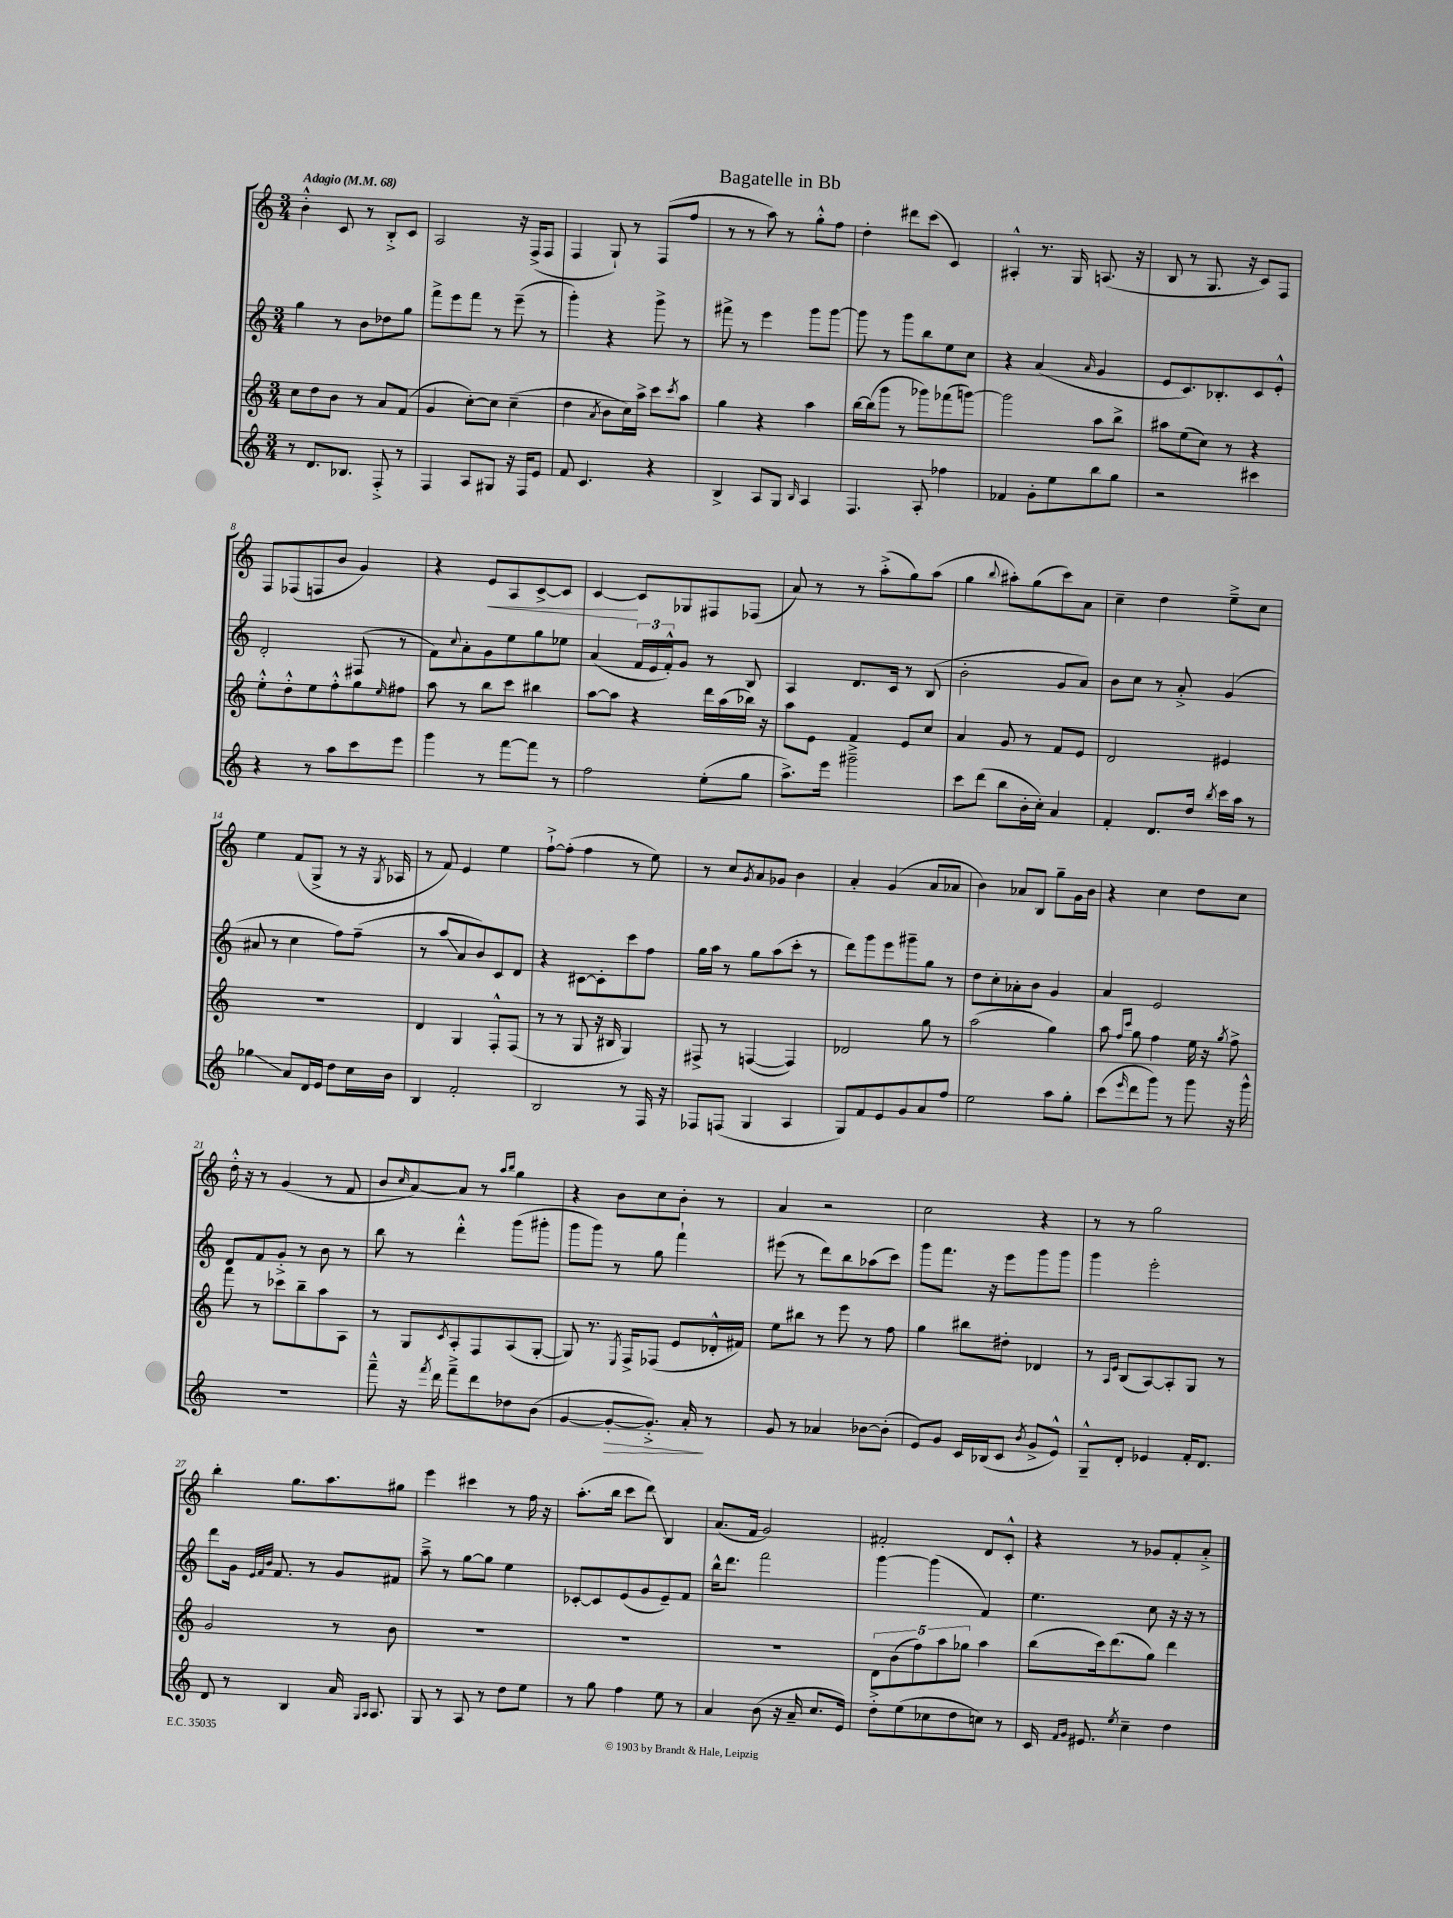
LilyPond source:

\header { title = "Bagatelle in Bb" }
<<
\new StaffGroup <<
\new Staff = "s0" {
    \clef treble \key c \major \numericTimeSignature \time 3/4 \tempo "Adagio" 4 = 68
    b'4-.-^ c'8 r8 b8-.-> c'8 |
    a2 r16 f16->( f8 |
    f4 g8-!) r8 f8( f''8 |
    r8 r8 a''8) r8 g''8-.-^ f''8 |
    d''4-. dis'''8 c'''8( c'4) |
    ais4-.-^ r8. g16 a8.( r16 |
    b8 r8 g8. r16 c'8) f8 |
    f8 fes8( f8 b'8 g'4) |
    r4 e'8\< a8 c'8~-> c'8 |
    c'4~\! c'8 ges8 fis8 fes8( |
    a'8) r8 r8 a''8-.->( g''8) a''8( |
    g''4 \appoggiatura { b''8 } ais''8-.) g''8( c'''8) a'8 |
    c''4-- d''4 e''8---> c''8 |
    e''4 f'8( g8-> r8 r16 \acciaccatura { g8 } aes16 |
    r8 f'8) e'4 e''4 |
    f''8~-!-> f''8-.( f''4 r8 e''8) |
    r8 c''8 \acciaccatura { g'8 } a'8 ges'8 b'4 |
    a'4-. g'4( a'8 aes'8 |
    b'4) aes'8 b8 g''8-- g'16 b'16 |
    r4 c''4 d''8 c''8 |
    d''16-.-^ r16 r8 g'4( r8 f'8 |
    b'8 \grace { c''16 } a'8~) a'8 r8 \grace { a''16 b''16 } g''4 |
    r4 b'8 c''8 b'8-. r8 |
    a'4 r2 |
    c''2 r4 |
    r8 r8 g''2 |
    b''4-. g''8. a''8. gis''8 |
    e'''4 cis'''4 r8 f''16 r16 |
    a''8.-.( b''16 c'''8 d'''8\glissando) b4 |
    a'8.( f'16 g'2) |
    fis'2-. d'8 c'8-.-^ |
    r4 r8 ges'8 f'8-. a'8-.-> \bar "|." |
}
\new Staff = "s1" {
    \clef treble \key c \major \numericTimeSignature \time 3/4
    g''4 r8 b'8 des''8 g''8 |
    f'''8-> e'''8 f'''8 r8 e'''8--( r8 |
    g'''4-.) r4 g'''8-> r8 |
    fis'''8-> r8 e'''4 g'''8 g'''8~ |
    g'''8 r8 g'''8 b''8 e''8 c''8 |
    r4 a'4( \grace { a'16 } g'4 |
    e'8 c'8.) bes8.-. c'8 e'8-.-^ |
    d'2-. fis8( r8 |
    f'8) \appoggiatura { c''8 } a'8-. g'8 e''8 g''8 ees''8 |
    a'4( \tuplet 3/2 { f'16 e'16 f'16-.-^) } g'8 r8 b8 |
    a4 d'8. c'16 r8 b8( |
    b'2-. g'8 a'8) |
    b'8 c''8 r8 a'8-.-> g'4( |
    ais'8 r8 c''4 f''8) f''8--( |
    r8 a''8\glissando a'8 b'8) c'8 d'8 |
    r4 cis'8~ cis'8-. c'''8 f''8 |
    g''16 a''16 r8 g''8 a''8( c'''8-. r8 |
    d'''8) g'''8 e'''8 gis'''8-- g''8 r8 |
    d''8 c''8-. aes'8-. b'8 g'4 |
    a'4 e'2 |
    d'8 f'8 g'8-.-> r8 b'8 r8 |
    b''8 r8 d'''4-.-^ g'''8( gis'''8-. |
    g'''8 g'''8) r8 g''8 f'''4-! |
    eis'''8( r8 d'''8) b''8 aes''8( c'''8) |
    g'''8 f'''8. r16 e'''8 g'''8 g'''8 |
    g'''4 e'''2-. |
    d'''8 g'16 \grace { e'32 f'32 b'32 } f'8. r8 g'8 fis'8 |
    a''8---> r8 g''8~ g''8 e''4 |
    ces'8~-. ces'8 e'8( g'8 e'8--) f'8 |
    b''16-^ d'''8. f'''2 |
    g'''4~ g'''4( f'4) |
    e''4. c''8 r16 r16 r8 \bar "|." |
}
\new Staff = "s2" {
    \clef treble \key c \major \numericTimeSignature \time 3/4
    c''8 d''8 b'8 r8 a'8 f'8( |
    g'4 c''8~-.) c''8 c''4--( |
    d''4 \acciaccatura { a'8 } b'8 c''16) a''16-> c'''8 \acciaccatura { c'''8 } a''8 |
    g''4 r4 a''4 |
    b''16~ b''16( g'''8 r8 ges'''8) fes'''8( g'''8~) |
    g'''2 a''8 b''8-> |
    ais''8 e''8( c''8) r8 r4 |
    e''8-.-^ d''8-.-^ e''8 f''8-.-^ g''8 \grace { e''16 } fis''8 |
    a''8 r8 b''8 c'''8 bis''4 |
    a''8~ a''8 r4 d'''16 a''16( bes''16) r16 |
    a''8 e'8 f'4 e'8 c''8 |
    a'4 g'8 r8 f'8 e'8 |
    d'2 eis'4 |
    R2. |
    d'4 g4 f8-.-^ f8( |
    r8 r8 g8 r16 bis16 g4) |
    fis8-> r8 f4~( f4) |
    des'2 g''8 r8 |
    a''2( g''4) |
    a''8 \grace { f''16 c'''16 } g''8 f''4 e''16 r16 \acciaccatura { g''8 } f''8-> |
    f'''8 r8 ces'''8 b''8-- a''8 a8 |
    r8 g8 \acciaccatura { c'8 } a8-. f8 a8( g8~-. |
    g8) r8. \acciaccatura { e8 } f16-> fes8( e'8 des'16-.-^ fis'16) |
    e''8 bis''8 r8 e'''8 r8 f''8 |
    g''4 bis''8 dis''8-. des'4 |
    r8 \grace { a16 e'16 } b8( a8~) a8-. g8 r8 |
    g'2 r8 b'8 |
    R2. |
    R2. |
    R2. |
    \tuplet 5/4 { d'8 b'8( f''8) a''8 ges''8 } a''4 |
    b''8( c'''16) d'''8.( g''8) d'''4 \bar "|." |
}
\new Staff = "s3" {
    \clef treble \key c \major \numericTimeSignature \time 3/4
    r8 d'8. bes8. f8-.-> r8 |
    f4 a8 gis8 r16 f16 e'8 |
    f'8 c'4. r4 |
    b4-> a8 g8 \grace { b16 } a4 |
    f4. a8-. fes''4 |
    fes'4 g'8-. e''8 b''8 g''8 |
    r2 cis'''4 |
    r4 r8 a''8 c'''8 e'''8 |
    g'''4 r8 f'''8~ f'''8 r8 |
    f''2 e''8-.( g''8 |
    a''8.->) e'''16 gis'''2---> |
    c'''8 d'''8( b''8 b'16-. c''16-.) a'4 |
    f'4-. d'8. d''16 \acciaccatura { b''8 } c'''16 a''16 r8 |
    ges''4\glissando a'8 d'16 e'16 d''8 c''16 b'16 |
    b4 f'2-. |
    b2 r8 f16 r16 |
    fes8 f8( g4 a4 |
    g8) f'8 e'8 g'8 a'8 f''8 |
    e''2 a''8 g''8-. |
    c'''8( \grace { e'''16 } d'''8 g'''8) r8 g'''8 r16 g'''16-^ |
    R2. |
    f'''8---^ r16 \acciaccatura { f'''8 } d'''16 f'''8---> d'''8 des''8 b'8( |
    g'4~ g'8~-.\> g'8.-.->) a'16-.\! r8 |
    g'8 r8 aes'4 bes'8~ bes'8-.( |
    e'8) g'8 c'16 bes16( c'8 \acciaccatura { b'8 } g'8-> e'8-^) |
    g8---^ d'8-. ees'4 f'16-. d'8. |
    d'8 r8 b4 a'16 \grace { g16 a16 } a8. |
    g8 r8 a8 r8 d''8 e''8 |
    r8 g''8 f''4 e''8 r8 |
    a'4 b'8( r16 a'16-- c''8. e'16) |
    d''8-.-> e''8( ces''8 d''8 c''8) r8 |
    c'16 \grace { f'16 g'16 } eis'8. \acciaccatura { e''8 } c''4-- d''4 \bar "|." |
}
>>
>>
